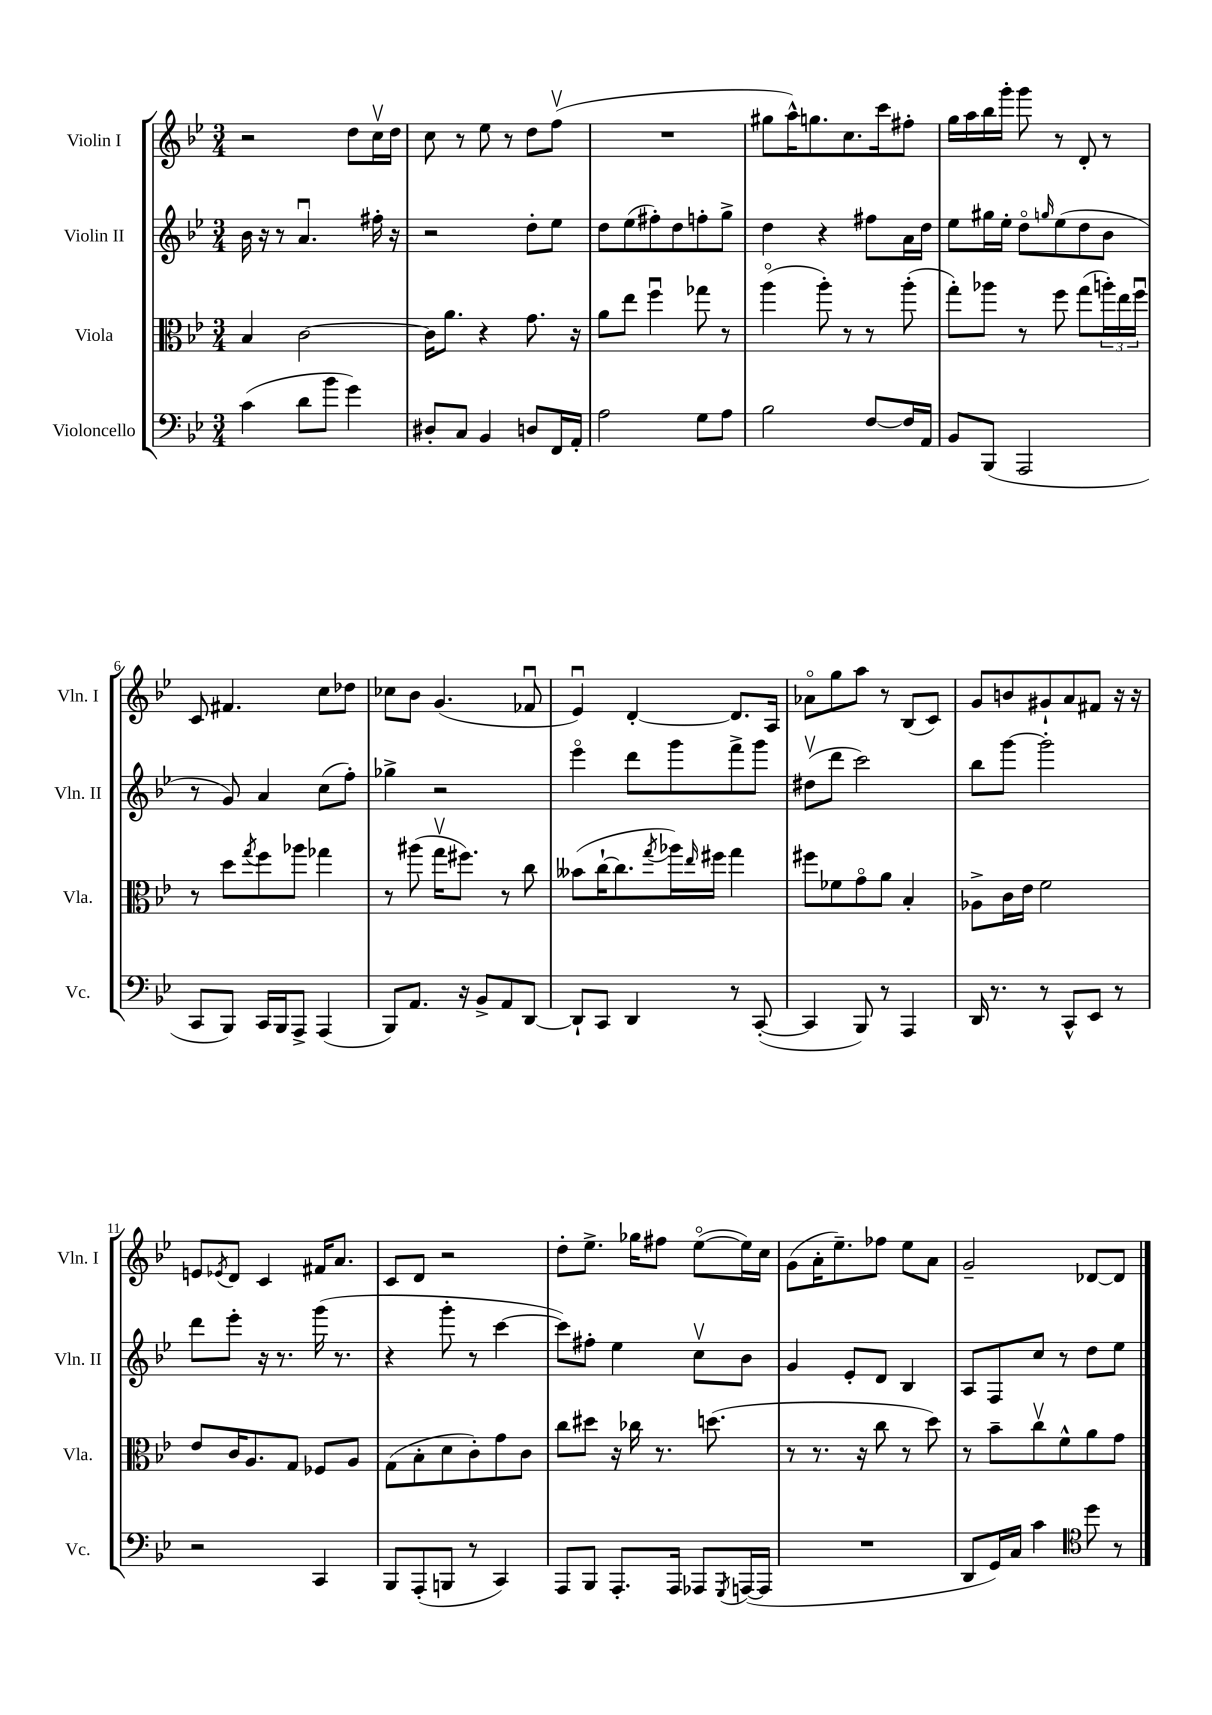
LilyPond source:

<<
\new StaffGroup <<
\new Staff = "s0" \with { instrumentName = "Violin I" shortInstrumentName = "Vln. I" } {
    \clef treble \key bes \major \numericTimeSignature \time 3/4
    r2 d''8 c''16\upbow d''16 |
    c''8 r8 ees''8 r8 d''8 f''8\upbow( |
    R2. |
    gis''8 a''16-^) g''8. c''8. c'''16 fis''8-. |
    g''16 a''16 bes''16 g'''16-. g'''8 r8 d'8-. r8 |
    c'8 fis'4. c''8 des''8 |
    ces''8 bes'8 g'4.( fes'8\downbow |
    ees'4\downbow) d'4~-. d'8. a16 |
    aes'8\flageolet g''8 a''8 r8 bes8( c'8) |
    g'8 b'8 gis'8-! a'8 fis'8 r16 r16 |
    e'8 \acciaccatura { ees'8 } d'8 c'4 fis'16 a'8. |
    c'8 d'8 r2 |
    d''8-. ees''8.-> ges''16 fis''8 ees''8~\flageolet( ees''16) c''16 |
    g'8( a'16-. ees''8.--) fes''8 ees''8 a'8 |
    g'2-- des'8~ des'8 \bar "|." |
}
\new Staff = "s1" \with { instrumentName = "Violin II" shortInstrumentName = "Vln. II" } {
    \clef treble \key bes \major \numericTimeSignature \time 3/4
    bes'16 r16 r8 a'4.\downbow fis''16-. r16 |
    r2 d''8-. ees''8 |
    d''8 ees''8( fis''8-.) d''8 f''8-. g''8-> |
    d''4 r4 fis''8 a'16 d''16 |
    ees''8 gis''16 ees''16-. d''8\flageolet \grace { g''16 } ees''8( d''8 bes'8 |
    r8 g'8) a'4 c''8( f''8-.) |
    ges''4-> r2 |
    ees'''4\flageolet d'''8 g'''8 f'''8-> g'''8 |
    dis''8\upbow( d'''8 c'''2) |
    bes''8 g'''8~ g'''2-. |
    d'''8 ees'''8-. r16 r8. g'''16( r8. |
    r4 g'''8-. r8 c'''4~ |
    c'''8) fis''8-. ees''4 c''8\upbow bes'8 |
    g'4 ees'8-. d'8 bes4 |
    a8 f8 c''8 r8 d''8 ees''8 \bar "|." |
}
\new Staff = "s2" \with { instrumentName = "Viola" shortInstrumentName = "Vla." } {
    \clef alto \key bes \major \numericTimeSignature \time 3/4
    bes4 c'2~ |
    c'16 a'8. r4 g'8. r16 |
    a'8 ees''8 f''4\downbow ges''8 r8 |
    a''4\flageolet( a''8-.) r8 r8 a''8-.( |
    g''8-.) aes''8 r8 f''8 g''8( \tuplet 3/2 { a''16-.) ees''16 f''16\downbow } |
    r8 d''8 \acciaccatura { g''8 } f''8 aes''8 ges''4 |
    r8 ais''8( g''16\upbow fis''8.) r8 c''8 |
    beses'8( c''16~-! c''8. \acciaccatura { g''8 } aes''16) \grace { ees''16 } fis''16 g''4 |
    fis''8 fes'8 g'8\flageolet a'8 bes4-. |
    aes8-> c'16 ees'16 f'2 |
    ees'8 c'16 a8. g8 fes8 a8 |
    g8( bes8-. d'8 c'8-.) g'8 c'8 |
    c''8 dis''8 r16 ces''16 r8. d''8.( |
    r8 r8. r16 c''8 r8 d''8) |
    r8 bes'8-- c''8\upbow f'8-^ a'8 g'8 \bar "|." |
}
\new Staff = "s3" \with { instrumentName = "Violoncello" shortInstrumentName = "Vc." } {
    \clef bass \key bes \major \numericTimeSignature \time 3/4
    c'4( d'8 bes'8 g'4) |
    dis8-. c8 bes,4 d8 f,16 a,16-. |
    a2 g8 a8 |
    bes2 f8~ f16 a,16 |
    bes,8 bes,,8( a,,2 |
    c,8 bes,,8) c,16 bes,,16 a,,8-> a,,4( |
    bes,,8) a,8. r16 bes,8-> a,8 d,8~ |
    d,8-! c,8 d,4 r8 c,8~-.( |
    c,4 bes,,8) r8 a,,4 |
    d,16 r8. r8 c,8-^ ees,8 r8 |
    r2 c,4 |
    bes,,8 a,,8-.( b,,8 r8 c,4) |
    a,,8 bes,,8 a,,8.-. a,,16 aes,,8 \acciaccatura { g,,8 } a,,16~( a,,16 |
    R2. |
    d,8 g,16) c16 c'4 \clef tenor d''8 r8 \bar "|." |
}
>>
>>
